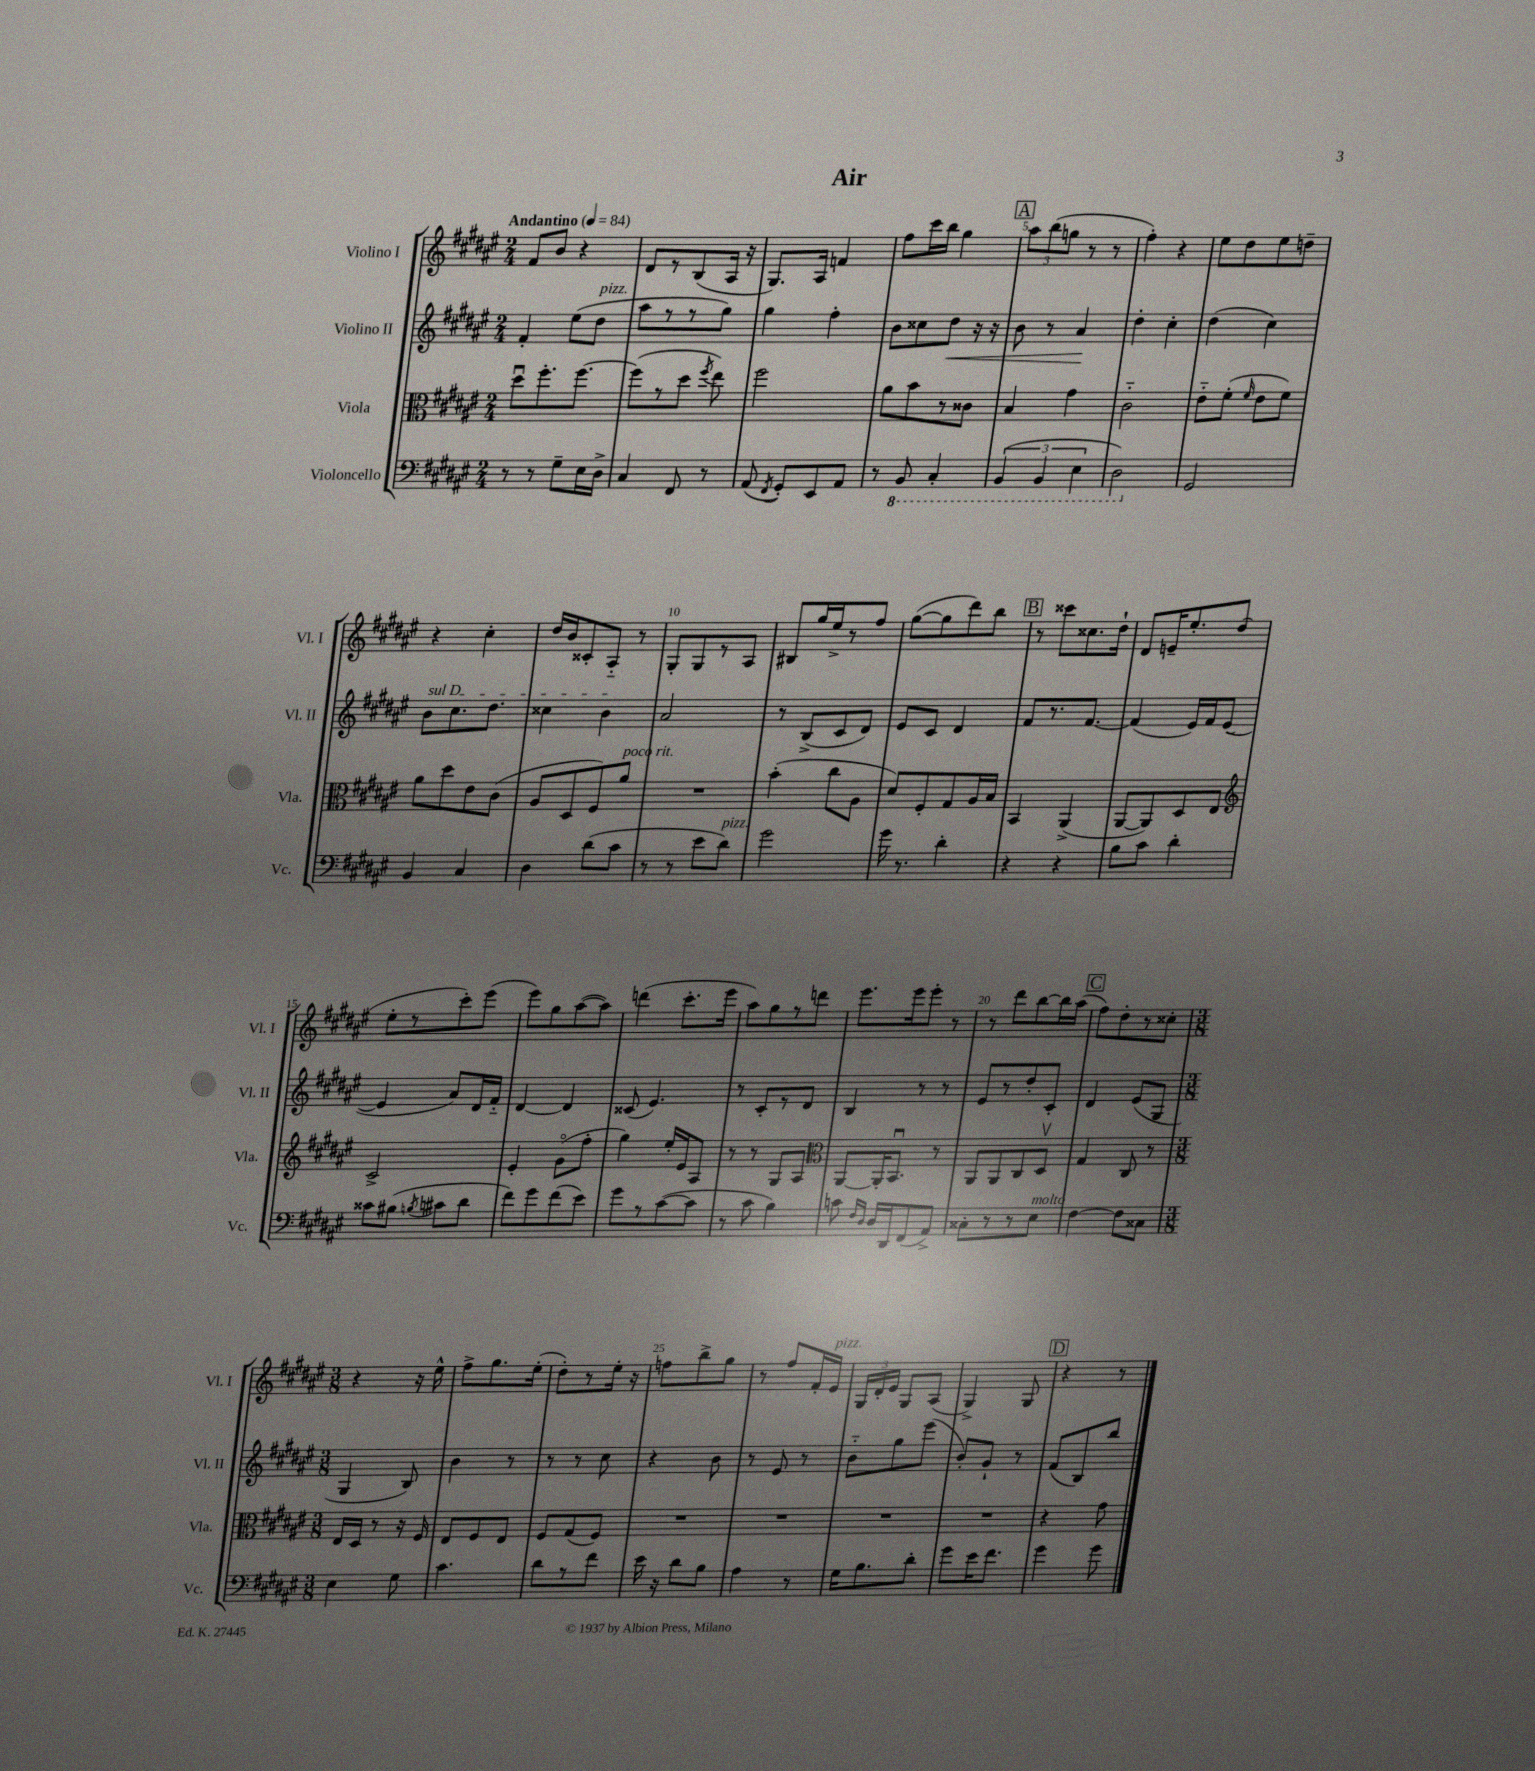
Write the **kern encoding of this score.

**kern	**kern	**kern	**dynam	**kern
*part4	*part3	*part2	*part2	*part1
*staff4	*staff3	*staff2	*staff2	*staff1
*I"Violoncello	*I"Viola	*I"Violino II	*	*I"Violino I
*I'Vc.	*I'Vla.	*I'Vl. II	*	*I'Vl. I
*clefF4	*clefC3	*clefG2	*	*clefG2
*k[f#c#g#d#a#e#]	*k[f#c#g#d#a#e#]	*k[f#c#g#d#a#e#]	*	*k[f#c#g#d#a#e#]
*M2/4	*M2/4	*M2/4	*	*M2/4
*MM84	*MM84	*MM84	*	*MM84
=1	=1	=1	=1	=1
!	!	!	!	!LO:TX:a:B:t=Andantino
8r	8dd#u\L	4f#'/	.	8f#/L
8r	8.ff#'\	.	.	8b/J
8G#~\L	.	(8ee#\L	.	4r
.	[8.ff#\J	.	.	.
!	!	!LO:TX:a:i:t=pizz.	!	!
16E#\L	.	8dd#\J	.	.
16D#^\JJ	.	.	.	.
=2	=2	=2	=2	=2
4C#/	(8ff#\L]	8aa#\L	.	8d#/L
.	8r	8r	.	8r
8FF#/	8dd#\J	8r	.	(8B/
.	8qff#/	.	.	.
8r	8ee#\)	8gg#\J)	.	16A#/Jk
.	.	.	.	16r
=3	=3	=3	=3	=3
(8AA#/	2ff#\	4gg#\	.	8.G#/L)
8qFF#/	.	.	.	.
8GG#'/L)	.	.	.	.
.	.	.	.	16A#/Jk
8EE#/	.	4ff#'\	.	4fn/
8AA#/J	.	.	.	.
=4	=4	=4	=4	=4
8r	8a#\L	8b\L	.	8ff#\L
*8ba	*	*	*	*
8BBB/	8b\	8cc##X\	.	16ccc#\L
.	.	.	.	16bb\JJ
!	!	!	!LO:HP:b	!
4CC#'/	8r	8dd#\J	<	4gg#\
.	8c##X\J	16r	.	.
.	.	16r	.	.
!!LO:REH:place=s1:t=A
=5	=5	=5	=5	=5
(6BBB/	4B/	8b\	.	12aa#\L
.	.	.	.	(12bb\
.	.	8r	.	.
6BBB/	.	.	.	12ggn\J
.	4g#\	4a#/	.	8r
6EE#\	.	.	.	.
.	.	.	.	8r
.	.	.	[	.
=6	=6	=6	=6	=6
2DD#\)	2c#\	4dd#'\	.	4ff#'\)
.	.	4cc#'\	.	4r
=7	=7	=7	=7	=7
*X8ba	*	*	*	*
2GG#/	8e#\L	(4dd#\	.	8ee#\L
.	(8f#'\J	.	.	8dd#\
.	16qqf#/	.	.	.
.	8e#\L	4cc#\)	.	8ee#\
.	8f#\J)	.	.	8ddn~\J
!!LO:LB:g=z
=8	=8	=8	=8	=8
!	!	!LO:TX:a:i:t=sul D	!	!
4BB/	8a#\L	8b\L	.	4r
.	8dd#\	8.cc#\	.	.
4C#/	8e#\	.	.	4cc#'\
.	.	8.dd#\J	.	.
.	(8c#\J	.	.	.
=9	=9	=9	=9	=9
4D#\	8A#/L	4cc##X\	.	16dd#/LL
.	.	.	.	16b/J
.	8D#/	.	.	8c##X'/
(8d#\L	8F#/)	4b\	.	8A#/J
!	!LO:TX:a:i:t=poco rit.	!	!	!
8c#\J	8a#/J	.	.	8r
=10	=10	=10	=10	=10
8r	2r	2a#/	.	8G#'/L
8r	.	.	.	8G#/
8e#\L	.	.	.	8r
!LO:TX:a:i:t=pizz.	!	!	!	!
8d#\J)	.	.	.	8A#/J
=11	=11	=11	=11	=11
2g#\	(4b'\	8r	.	8B#X/L
.	.	(8B^/L	.	16gg#/L
.	.	.	.	16ee#^/J
.	8cc#\L	8c#/	.	8r
.	8A#\J	8d#/J)	.	8ff#/J
=12	=12	=12	=12	=12
16g#\	8d#/L)	8e#/L	.	([8gg#\L
8.r	.	.	.	.
.	8F#'/	8c#/J	.	8gg#\]
4d#'\	8G#/	4d#/	.	8ddd#\)
.	16A#/L	.	.	8bb\J
.	16B/JJ	.	.	.
!!LO:REH:place=s1:t=B
=13	=13	=13	=13	=13
4r	4BB/	8f#/L	.	8r
.	.	8.r	.	8ccc##X\L
4r	(4AA#^/	.	.	8.cc##X\
.	.	[8.f#/J	.	.
.	.	.	.	16dd#`\Jk
=14	=14	=14	=14	=14
8B\L	[8AA#/L	(4f#/]	.	8d#/L
8c#\J	8AA#/])	.	.	16en~/K
.	.	.	.	8.ee#'/
4d#'\	8D#/	16e#/LL)	.	.
.	.	16f#/J	.	.
.	8E#/J	([8e#/J	.	(8dd#/J
!!LO:LB:g=z
=15	=15	=15	=15	=15
*	*clefG2	*	*	*
8c##X\L	2c#^/	4e#/]	.	8ee#'\L
(8B#X\J	.	.	.	8r
8qBn/	.	.	.	.
8c#X\L	.	8a#/L)	.	8ccc#'\)
8d#\J	.	16d#/L	.	(8eee#\J
.	.	16f#/JJ	.	.
=16	=16	=16	=16	=16
8f#\L)	4e#'/	[4d#/	.	8eee#\L)
8g#\	.	.	.	8gg#\
(8f#\	(8g#\L	4d#/]	.	([8aa#\
8e#\J)	8ff#'\J	.	.	8aa#\J])
=17	=17	=17	=17	=17
8g#\L	4gg#\)	(8c##X/	.	(4dddn\
8r	.	4.e#/)	.	.
([8c#\	16ee#'/LL	.	.	8.ccc#'\L
.	16e#/J	.	.	.
8c#\J]	8A#/J	.	.	.
.	.	.	.	16eee#\Jk
=18	=18	=18	=18	=18
8r	8r	8r	.	8aa#\L)
8c#\	8r	8c#'/L	.	8gg#\
4B\)	8G#/L	8r	.	8r
.	8A#/J	8d#/J	.	8dddn\J
=19	=19	=19	=19	=19
*	*clefC3	*	*	*
8cn\	[8AA#/L	4B/	.	8.eee#\L
16qqF#/LL	.	.	.	.
16qqD#/JJ	.	.	.	.
16D#/LL	16AA#'/K]	.	.	.
16DD#/J	8.BBu/J	.	.	16eee#\k
(8FF#/	.	8r	.	8eee#'\J
8AA#^/J)	8r	8r	.	8r
=20	=20	=20	=20	=20
8C##X'\L	8AA#/L	8e#/L	.	8r
8r	8AA#/	8r	.	8ddd#\L
8r	8C#/	8dd#'/	.	[8bb\
!LO:TX:a:i:t=molto	!	!	!	!
8E#\J	8D#v/J	8c#'/J	.	16bb\L]
.	.	.	.	(16aa#\JJ
!!LO:REH:place=s1:t=C
=21	=21	=21	=21	=21
[4F#\	4G#/	4d#/	.	8ff#\L)
.	.	.	.	8dd#'\
8F#\L]	8C#/	(8e#/L	.	8r
8C##X\J	8r	8G#/J	.	8cc##X'\J
!!LO:LB:g=z
=22	=22	=22	=22	=22
*M3/8	*M3/8	*M3/8	*	*M3/8
4E#\	16E#/LL	4G#/	.	4r
.	16D#/JJ	.	.	.
.	8r	.	.	.
8G#\	16r	8B/)	.	16r
.	16F#/	.	.	16ee#^^\
=23	=23	=23	=23	=23
4.c#\	8E#/L	4b\	.	8ff#^\L
.	8F#/	.	.	8.gg#\
.	8E#/J	8r	.	.
.	.	.	.	(16ee#'\Jk
=24	=24	=24	=24	=24
8d#\L	8F#/L	8r	.	8dd#'\L)
8r	(8G#/	8r	.	8r
8f#\J	8F#/J)	8cc#\	.	16ee#'\Jk
.	.	.	.	16r
=25	=25	=25	=25	=25
16e#\	4.r	4r	.	8ffn\L
16r	.	.	.	.
8d#\L	.	.	.	8bb^\
8B\J	.	8b\	.	8gg#\J
=26	=26	=26	=26	=26
4A#\	4.r	8r	.	8r
.	.	8e#/	.	8ff#/L
8r	.	8r	.	16f#'/L
!	!	!	!	!LO:TX:a:i:t=pizz.
.	.	.	.	16e#/JJ
=27	=27	=27	=27	=27
16G#\KL	4.r	8b\L	.	24G#/LL
.	.	.	.	24d#'/
8.B\	.	.	.	.
.	.	.	.	24e#/JJ
.	.	8gg#\	.	8G#/L
8d#'\J	.	(8eee#\J	.	(8A#/J
=28	=28	=28	=28	=28
8g#\L	4.r	8b'/L)	.	4G#^/)
16e#\K	.	8g#`/J	.	.
8.f#\J	.	.	.	.
.	.	8r	.	8G#/
!!LO:REH:place=s1:t=D
=29	=29	=29	=29	=29
4g#\	4r	(8f#/L	.	4r
.	.	8B/)	.	.
8g#\	8g#\	8bb/J	.	8r
==	==	==	==	==
*-	*-	*-	*-	*-
